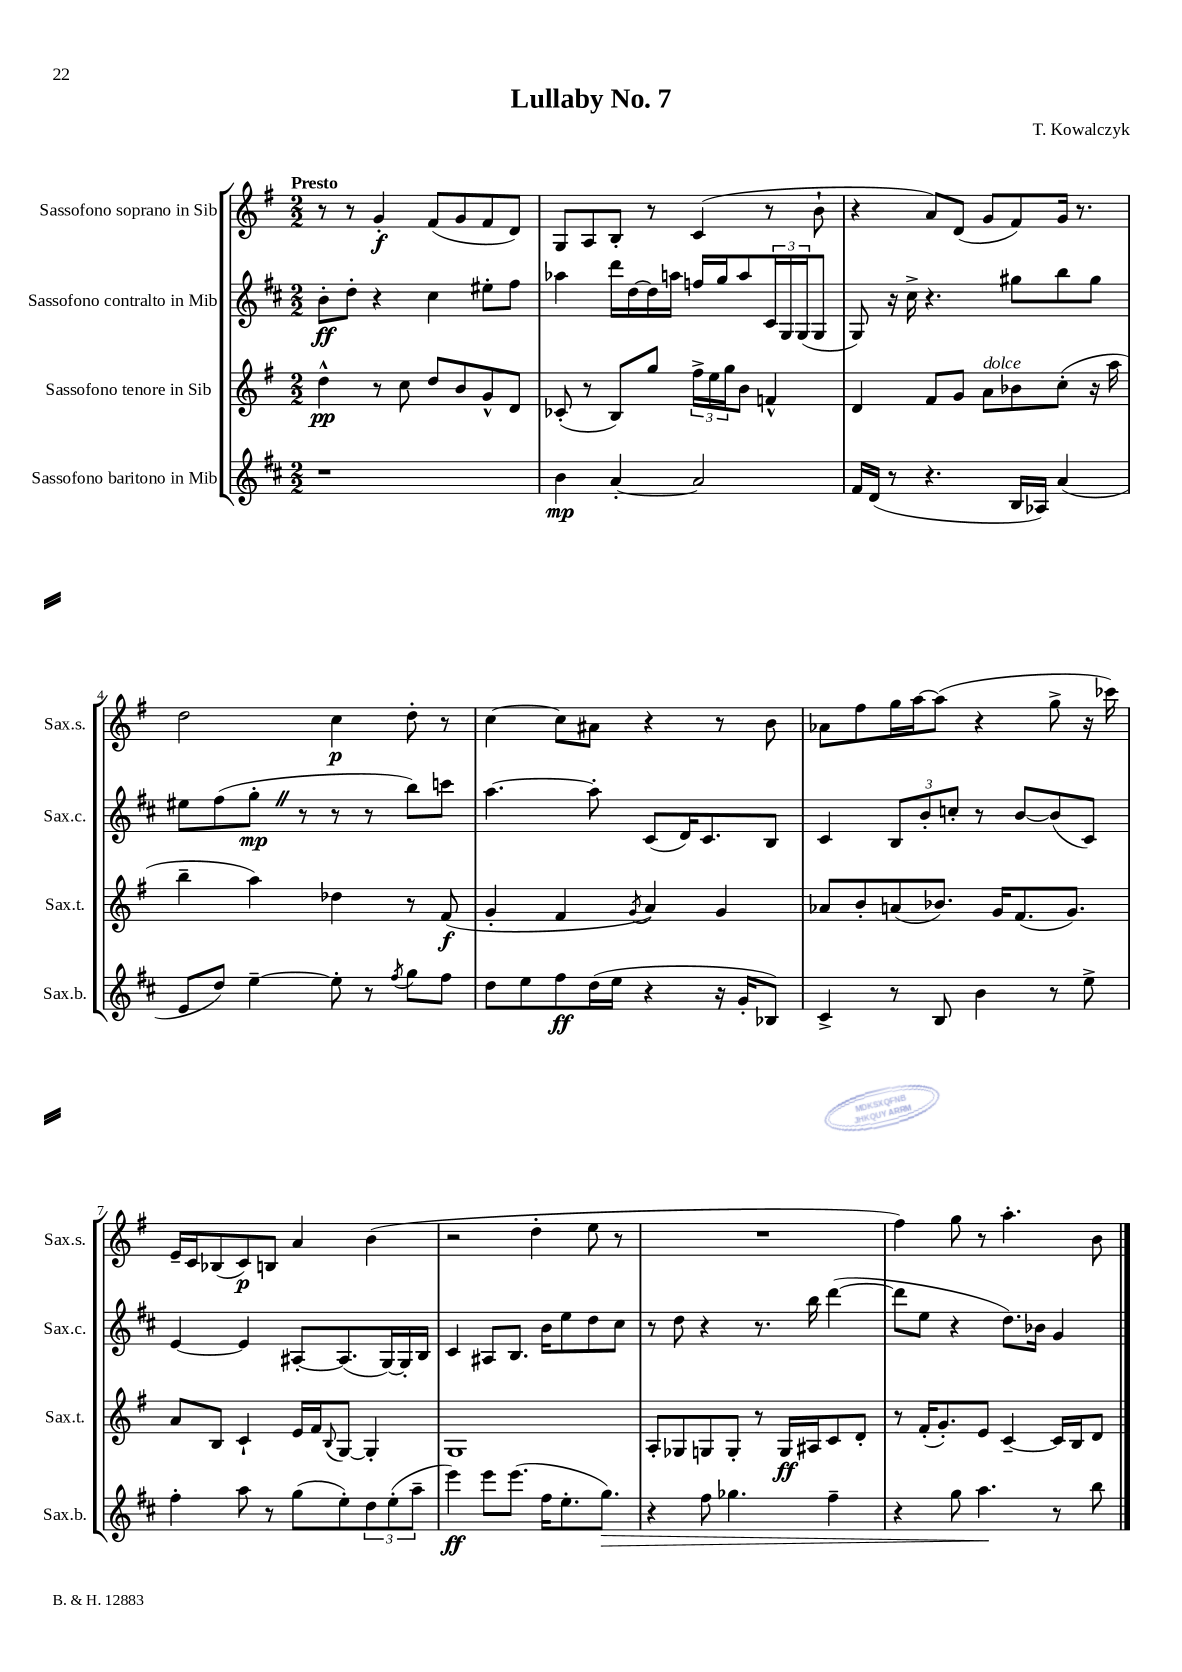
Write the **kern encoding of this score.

**kern	**kern	**kern	**kern
*staff4	*staff3	*staff2	*staff1
*clefG2	*clefG2	*clefG2	*clefG2
*k[f#c#]	*k[f#]	*k[f#c#]	*k[f#]
*M2/2	*M2/2	*M2/2	*M2/2
1r	4dd^^\	8b'\L	8r
.	.	8dd'\J	8r
.	8r	4r	4g'/
.	8cc\	.	.
.	8dd/L	4cc#\	(8f#/L
.	8b/	.	8g/
.	8g^^/	8ee#'\L	8f#/
.	8d/J	8ff#\J	8d/J)
=	=	=	=
4b\	(8c-'/	4aa-\	8G/L
.	8r	.	8A/
[4a'/	8B/L)	16ddd\LL	8B'/J
.	.	[16dd\	.
.	8gg/J	16dd\]	8r
.	.	16aa\JJ	.
2a/]	24ff#^\LL	16ff/LL	(4c/
.	24ee\	.	.
.	.	16gg/J	.
.	24gg\J	.	.
.	8b\J	8aa/	.
.	4f^^/	24c#/L	8r
.	.	24G/	.
.	.	(24G/J	.
.	.	8G/J	8b`\
=	=	=	=
16f#/LL	4d/	8G/)	4r
(16d/JJ	.	.	.
8r	.	16r	.
.	.	16cc#^\	.
4.r	8f#/L	4.r	8a/L)
.	8g/J	.	(8d/J
.	8a\L	.	8g/L
16B/LL	8b-\	8gg#\L	8f#/)
16A-/JJ)	.	.	.
(4a/	(8cc'\J	8bb\	16g/Jk
.	.	.	8.r
.	16r	8gg#\J	.
.	16aa\	.	.
=	=	=	=
8e/L	4bb~\	8ee#\L	2dd\
8dd/J)	.	(8ff#\	.
[4ee~\	4aa\)	8gg'\J	.
.	.	8r	.
8ee'\]	4dd-\	8r	4cc\
8r	.	8r	.
8qff#/	.	.	.
8gg\L	8r	8bb\L)	8dd'\
8ff#\J	(8f#/	8ccc\J	8r
=	=	=	=
8dd\L	4g'/	[4.aa\	[4cc\
8ee\	.	.	.
8ff#\	4f#/	.	8cc\]L
(16dd\L	.	8aa'\]	8a#\J
16ee\JJ	.	.	.
.	8qg/	.	.
4r	4a/)	(8c#/L	4r
.	.	16d/K)	.
.	.	8.c#/	.
16r	4g/	.	8r
16g'/LK	.	.	.
8B-/J)	.	8B/J	8b\
=	=	=	=
4c#^/	8a-/L	4c#/	8a-\L
.	8b'/	.	8ff#\
8r	(8a/	12B/L	16gg\L
.	.	.	[16aa\J
.	.	12b'/	.
8B/	8.b-/J)	.	(8aa\]J
.	.	12cc'/J	.
4b\	.	8r	4r
.	16g/LK	.	.
.	(8.f#/	[8b/L	.
8r	.	(8b/]	8gg^\
.	8.g/J)	.	.
8ee^\	.	8c#/J)	16r
.	.	.	16ccc-\)
=	=	=	=
4ff#'\	8a/L	[4e/	16e~/LL
.	.	.	16c/J
.	8B/J	.	(8B-/
8aa\	4c`/	4e/]	8c/)
8r	.	.	8B/J
(8gg\L	16e/LL	[8A#'/L	4a/
.	16f#/J	.	.
.	8qqB/	.	.
8ee'\)	[8G/J	(8.A#/]	.
12dd\	4G'/]	.	(4b\
.	.	[16G/L)	.
(12ee'\	.	.	.
.	.	16G'/]	.
12aa~\J	.	.	.
.	.	16B/JJ	.
=	=	=	=
4eee\)	1G	4c#/	2r
8eee\L	.	8A#/L	.
(8.eee\J	.	8.B/J	.
.	.	.	4dd'\
16ff#\LK	.	16b\LK	.
8.ee'\	.	8ee\	.
.	.	8dd\	8ee\
8.gg\J)	.	.	.
.	.	8cc#\J	8r
=	=	=	=
4r	8A'/L	8r	1r
.	8G-/	8dd\	.
8ff#\	8G/	4r	.
4.gg-\	8G'/J	.	.
.	8r	8.r	.
.	16G/LL	.	.
.	16A#/J	16bb\	.
4ff#~\	8c/	([4ddd\	.
.	8d'/J	.	.
=	=	=	=
4r	8r	8ddd\]L	4ff#\)
.	(16f#'/LK	8ee\J	.
.	8.g'/)	.	.
8gg\	.	4r	8gg\
4.aa\	8e/J	.	8r
.	[4c~/	8.dd\L)	4.aa'\
.	.	16b-\Jk	.
8r	16c/]LL	4g/	.
.	16B/J	.	.
8bb\	8d/J	.	8b\
==	==	==	==
*-	*-	*-	*-
